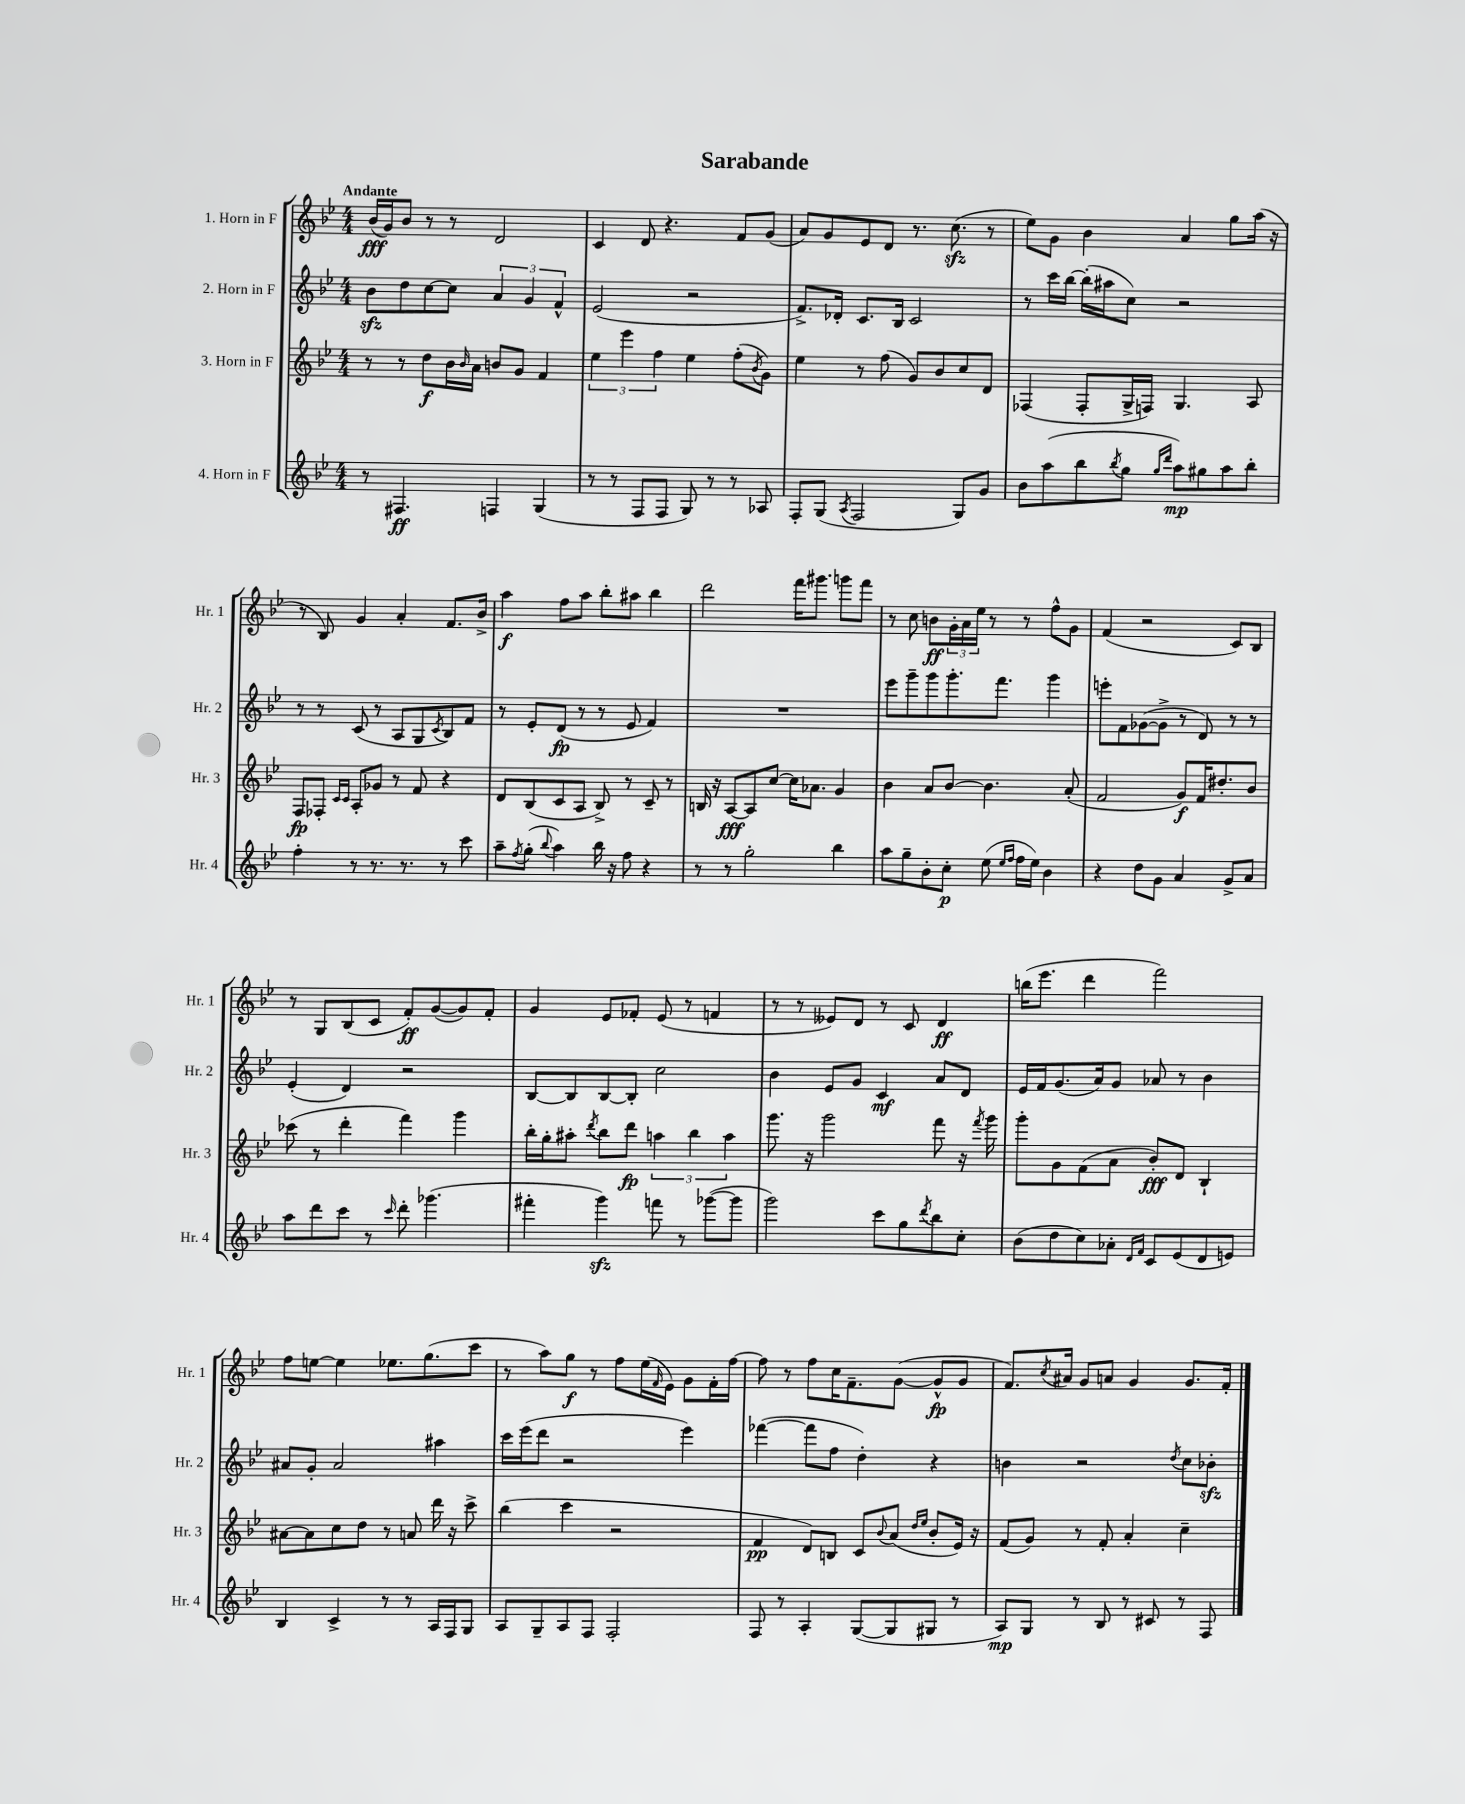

**kern	**dynam	**kern	**dynam	**kern	**dynam	**kern	**dynam
*part4	*part4	*part3	*part3	*part2	*part2	*part1	*part1
*staff4	*staff4	*staff3	*staff3	*staff2	*staff2	*staff1	*staff1
*I"4. Horn in F	*	*I"3. Horn in F	*	*I"2. Horn in F	*	*I"1. Horn in F	*
*I'Hr. 4	*	*I'Hr. 3	*	*I'Hr. 2	*	*I'Hr. 1	*
*clefG2	*	*clefG2	*	*clefG2	*	*clefG2	*
*k[b-e-]	*	*k[b-e-]	*	*k[b-e-]	*	*k[b-e-]	*
*M4/4	*	*M4/4	*	*M4/4	*	*M4/4	*
=1	=1	=1	=1	=1	=1	=1	=1
!	!	!	!	!	!	!LO:TX:a:B:t=Andante	!
8r	.	8r	.	8b-zz\L	.	(16b-/LL	fff
.	.	.	.	.	.	16g/J)	.
4.F#X/	ff	8r	.	8dd\	.	8b-/J	.
.	.	8dd\L	f	[8cc\	.	8r	.
.	.	16b-\L	.	8cc\J]	.	8r	.
.	.	16qqb-/	.	.	.	.	.
.	.	16a\JJ	.	.	.	.	.
4Fn/	.	8bn/L	.	6a/	.	2d/	.
.	.	8g/J	.	.	.	.	.
.	.	.	.	6g/	.	.	.
(4G/	.	4f/	.	.	.	.	.
.	.	.	.	6f^^/	.	.	.
=2	=2	=2	=2	=2	=2	=2	=2
8r	.	6ee-\	.	(2e-/	.	4c/	.
8r	.	.	.	.	.	.	.
.	.	6eee-\	.	.	.	.	.
8F/L	.	.	.	.	.	8d/	.
.	.	6ff\	.	.	.	.	.
8F/J	.	.	.	.	.	4.r	.
8G/)	.	4ee-\	.	2r	.	.	.
8r	.	.	.	.	.	.	.
8r	.	(8ff'\L	.	.	.	8f/L	.
.	.	8qb-/	.	.	.	.	.
8A-X/	.	8g\J)	.	.	.	(8g/J	.
=3	=3	=3	=3	=3	=3	=3	=3
8F'/L	.	4ee-\	.	8.f^/L)	.	8a/L)	.
(8G/J	.	.	.	.	.	8g/	.
.	.	.	.	16d-X'/Jk	.	.	.
8qA/	.	.	.	.	.	.	.
2F/	.	8r	.	8.c/L	.	8e-/	.
.	.	(8ff\	.	.	.	8d/J	.
.	.	.	.	16B-/Jk	.	.	.
.	.	8g/L)	.	2c/	.	8.r	.
.	.	8b-/	.	.	.	.	.
.	.	.	.	.	.	(8.cczz\	.
8G/L)	.	8cc/	.	.	.	.	.
8g/J	.	8d/J	.	.	.	8r	.
=4	=4	=4	=4	=4	=4	=4	=4
8b-\L	.	(4F-X/	.	8r	.	8ee-\L)	.
(8aa\	.	.	.	16ccc\LL	.	8g\J	.
.	.	.	.	[16bb-\JJ	.	.	.
8bb-\	.	8F-'/L	.	(16bb-'\LL]	.	4b-\	.
.	.	.	.	16aa#X\J	.	.	.
8qbb-/	.	.	.	.	.	.	.
8gg\J	.	16G^/L	.	8cc\J)	.	.	.
.	.	16Fn/JJ)	.	.	.	.	.
16qqgg/LL	.	.	.	.	.	.	.
16qqddd/JJ	.	.	.	.	.	.	.
8aa\L)	mp	4.G/	.	2r	.	4a/	.
8gg#X\	.	.	.	.	.	.	.
8aa\	.	.	.	.	.	8gg\L	.
8bb-'\J	.	8A/	.	.	.	(16aa\Jk	.
.	.	.	.	.	.	16r	.
!!LO:LB:g=z
=5	=5	=5	=5	=5	=5	=5	=5
4ff'\	.	8F/L	fp	8r	.	8r	.
.	.	8F-X'/J	.	8r	.	8B-/)	.
.	.	16qqc/LL	.	.	.	.	.
.	.	16qqc/JJ	.	.	.	.	.
8r	.	8A'/L	.	(8c/	.	4g/	.
8.r	.	8g-X/J	.	8r	.	.	.
.	.	8r	.	8A/L	.	4a'/	.
8.r	.	.	.	.	.	.	.
.	.	8f/	.	8G/	.	.	.
.	.	.	.	8qc/	.	.	.
8r	.	4r	.	8B-/)	.	8.f/L	.
8ccc\	.	.	.	8f/J	.	.	.
.	.	.	.	.	.	16b-^/Jk	.
=6	=6	=6	=6	=6	=6	=6	=6
8aa~\L	.	8d/L	.	8r	.	4aa\	f
8qff/	.	.	.	.	.	.	.
(8gg'\J	.	(8B-/	.	8e-'/L	.	.	.
8qqbb-/	.	.	.	.	.	.	.
4aa\)	.	8c/	.	(8d/J	fp	8ff\L	.
.	.	8A/J	.	8r	.	8aa\J	.
16bb-\	.	8B-^/)	.	8r	.	8bb-'\L	.
16r	.	.	.	.	.	.	.
8ff\	.	8r	.	8e-/	.	8aa#X\J	.
4r	.	8c~/	.	4f/)	.	4bb-\	.
.	.	8r	.	.	.	.	.
=7	=7	=7	=7	=7	=7	=7	=7
8r	.	16Bn/	.	1r	.	2ddd\	.
.	.	16r	.	.	.	.	.
8r	.	[8A/L	fff	.	.	.	.
2gg'\	.	8A/]	.	.	.	.	.
.	.	[8cc/J	.	.	.	.	.
.	.	16cc\KL]	.	.	.	16fff\KL	.
.	.	8.a-X\J	.	.	.	8.ggg#X\J	.
4bb-\	.	4g/	.	.	.	8gggn\L	.
.	.	.	.	.	.	8fff\J	.
=8	=8	=8	=8	=8	=8	=8	=8
8aa\L	.	4b-\	.	8eee-\L	.	8r	.
8gg~\	.	.	.	8ggg~\	.	8cc\	.
8b-'\	.	8a/L	.	8ggg\	.	8bn\L	ff
8cc'\J	p	[8b-/J	.	8.ggg'\	.	24g'\L	.
.	.	.	.	.	.	24a\	.
.	.	.	.	.	.	24ee-\JJ	.
(8ee-\	.	4.b-\]	.	.	.	8r	.
.	.	.	.	8.fff\J	.	.	.
16qqee-/LL	.	.	.	.	.	.	.
16qqff/JJ	.	.	.	.	.	.	.
16ff\LL	.	.	.	.	.	8r	.
16ee-\JJ)	.	.	.	.	.	.	.
4b-\	.	.	.	4ggg\	.	8ff^^\L	.
.	.	(8a'/	.	.	.	8g\J	.
=9	=9	=9	=9	=9	=9	=9	=9
4r	.	2f/	.	8eeen'\L	.	(4f/	.
.	.	.	.	8f\	.	.	.
8dd\L	.	.	.	([8g-X\	.	2r	.
8g\J	.	.	.	8g-^\J]	.	.	.
4a/	.	8g/L)	f	8r	.	.	.
.	.	16f/K	.	8d/)	.	.	.
.	.	8.dd#X'/	.	.	.	.	.
8g^/L	.	.	.	8r	.	8c/L)	.
8a/J	.	8b-/J	.	8r	.	8B-/J	.
!!LO:LB:g=z
=10	=10	=10	=10	=10	=10	=10	=10
8aa\L	.	(8ccc-X\	.	(4e-'/	.	8r	.
8ddd\	.	8r	.	.	.	8G/L	.
8ccc\J	.	4ddd'\	.	4d/)	.	(8B-/	.
8r	.	.	.	.	.	8c/J	.
16qqccc/	.	.	.	.	.	.	.
8ddd'\	.	4fff\)	.	2r	.	8f'/L)	ff
(4.ggg-X\	.	.	.	.	.	([8g/	.
.	.	4ggg\	.	.	.	8g/])	.
.	.	.	.	.	.	8f'/J	.
=11	=11	=11	=11	=11	=11	=11	=11
4fff#X'\	.	16bb-'\LL	.	[8B-/L	.	4g/	.
.	.	16gg'\J	.	.	.	.	.
.	.	8aa#X'\J	.	8B-/]	.	.	.
.	.	8qddd/	.	.	.	.	.
4gggzz\)	.	8bb-\L	.	[8B-/	.	8e-/L	.
.	.	8ddd\J	fp	8B-'/J]	.	8f-X'/J	.
8fffn\	.	6aan\	.	2cc\	.	(8e-/	.
8r	.	.	.	.	.	8r	.
.	.	6bb-\	.	.	.	.	.
([8ggg-X\L	.	.	.	.	.	4fn/	.
.	.	6aa\	.	.	.	.	.
8ggg-\J]	.	.	.	.	.	.	.
=12	=12	=12	=12	=12	=12	=12	=12
2ggg\)	.	8.ggg\	.	4b-\	.	8r	.
.	.	.	.	.	.	8r	.
.	.	16r	.	.	.	.	.
.	.	2ggg\	.	8e-/L	.	8e--X/L)	.
.	.	.	.	8g/J	.	8d/J	.
8ccc\L	.	.	.	4c/	mf	8r	.
8gg\	.	.	.	.	.	8c/	.
8qddd/	.	.	.	.	.	.	.
8bb-\	.	8fff\	.	8a/L	.	4d/	ff
8cc'\J	.	16r	.	8d/J	.	.	.
.	.	8qfff/	.	.	.	.	.
.	.	16ggg\	.	.	.	.	.
=13	=13	=13	=13	=13	=13	=13	=13
(8b-\L	.	8ggg'\L	.	16e-/LL	.	(16bbn\KL	.
.	.	.	.	16f/J	.	8.eee-\J	.
8dd\	.	8g\	.	(8.g/	.	.	.
8cc\)	.	(8f\	.	.	.	4ddd\	.
.	.	.	.	16a/k)	.	.	.
8a-X'\J	.	8a\J	.	8g/J	.	.	.
16qqd/LL	.	.	.	.	.	.	.
16qqf/JJ	.	.	.	.	.	.	.
8c/L	.	8b-'/L)	fff	8a-X/	.	2fff\)	.
(8e-/	.	8d/J	.	8r	.	.	.
8d/	.	4B-`/	.	4b-\	.	.	.
8en/J)	.	.	.	.	.	.	.
!!LO:LB:g=z
=14	=14	=14	=14	=14	=14	=14	=14
4B-/	.	[8a#X\L	.	8a#X/L	.	8ff\L	.
.	.	8a#\]	.	8g'/J	.	[8een\J	.
4c^/	.	8cc\	.	2a#/	.	4ee\]	.
.	.	8dd\J	.	.	.	.	.
8r	.	8r	.	.	.	8.ee-X\L	.
8r	.	8an/	.	.	.	.	.
.	.	.	.	.	.	(8.gg\	.
16A/LL	.	16ddd\	.	4aa#X\	.	.	.
16F/J	.	16r	.	.	.	.	.
8G/J	.	8ccc^\	.	.	.	8ccc\J	.
=15	=15	=15	=15	=15	=15	=15	=15
8A/L	.	(4bb-\	.	16ccc\LL	.	8r	.
.	.	.	.	(16eee-\J	.	.	.
8G~/	.	.	.	8ddd\J	.	8aa\L)	.
8A/	.	4ccc\	.	2r	.	8gg\J	f
8F/J	.	.	.	.	.	8r	.
2F'/	.	2r	.	.	.	8ff\L	.
.	.	.	.	.	.	(16ee-\L	.
.	.	.	.	.	.	16qqf/	.
.	.	.	.	.	.	16e-\JJ)	.
.	.	.	.	4eee-\)	.	8g\L	.
.	.	.	.	.	.	16f'\L	.
.	.	.	.	.	.	[16ff\JJ	.
=16	=16	=16	=16	=16	=16	=16	=16
8F/	.	4f/	pp	([4fff-X\	.	8ff\]	.
8r	.	.	.	.	.	8r	.
4A'/	.	8d/L)	.	8fff-\L]	.	8ff\L	.
.	.	8Bn/J	.	8ff\J	.	16cc\K	.
.	.	.	.	.	.	8.f~\	.
([8G/L	.	8c/L	.	4dd'\)	.	.	.
.	.	8qqb-/	.	.	.	.	.
8G/]	.	(8a/J	.	.	.	([8g\J	.
.	.	16qqdd/LL	.	.	.	.	.
.	.	16qqee-/JJ	.	.	.	.	.
8G#X/J	.	8b-'/L	.	4r	.	8g^^/L]	fp
8r	.	16e-/Jk)	.	.	.	8g/J	.
.	.	16r	.	.	.	.	.
=17	=17	=17	=17	=17	=17	=17	=17
8A/L)	mp	(8f/L	.	4bn\	.	8.f/L)	.
8G/J	.	8g/J)	.	.	.	.	.
.	.	.	.	.	.	8qcc/	.
.	.	.	.	.	.	16a#X/Jk	.
8r	.	8r	.	2r	.	8g/L	.
8B-/	.	8f'/	.	.	.	8an/J	.
8r	.	4a'/	.	.	.	4g/	.
8c#X/	.	.	.	.	.	.	.
.	.	.	.	8qdd/	.	.	.
8r	.	4cc~\	.	8cc\L	.	8.g/L	.
8F/	.	.	.	8b-Xzz'\J	.	.	.
.	.	.	.	.	.	16f'/Jk	.
==	==	==	==	==	==	==	==
*-	*-	*-	*-	*-	*-	*-	*-
